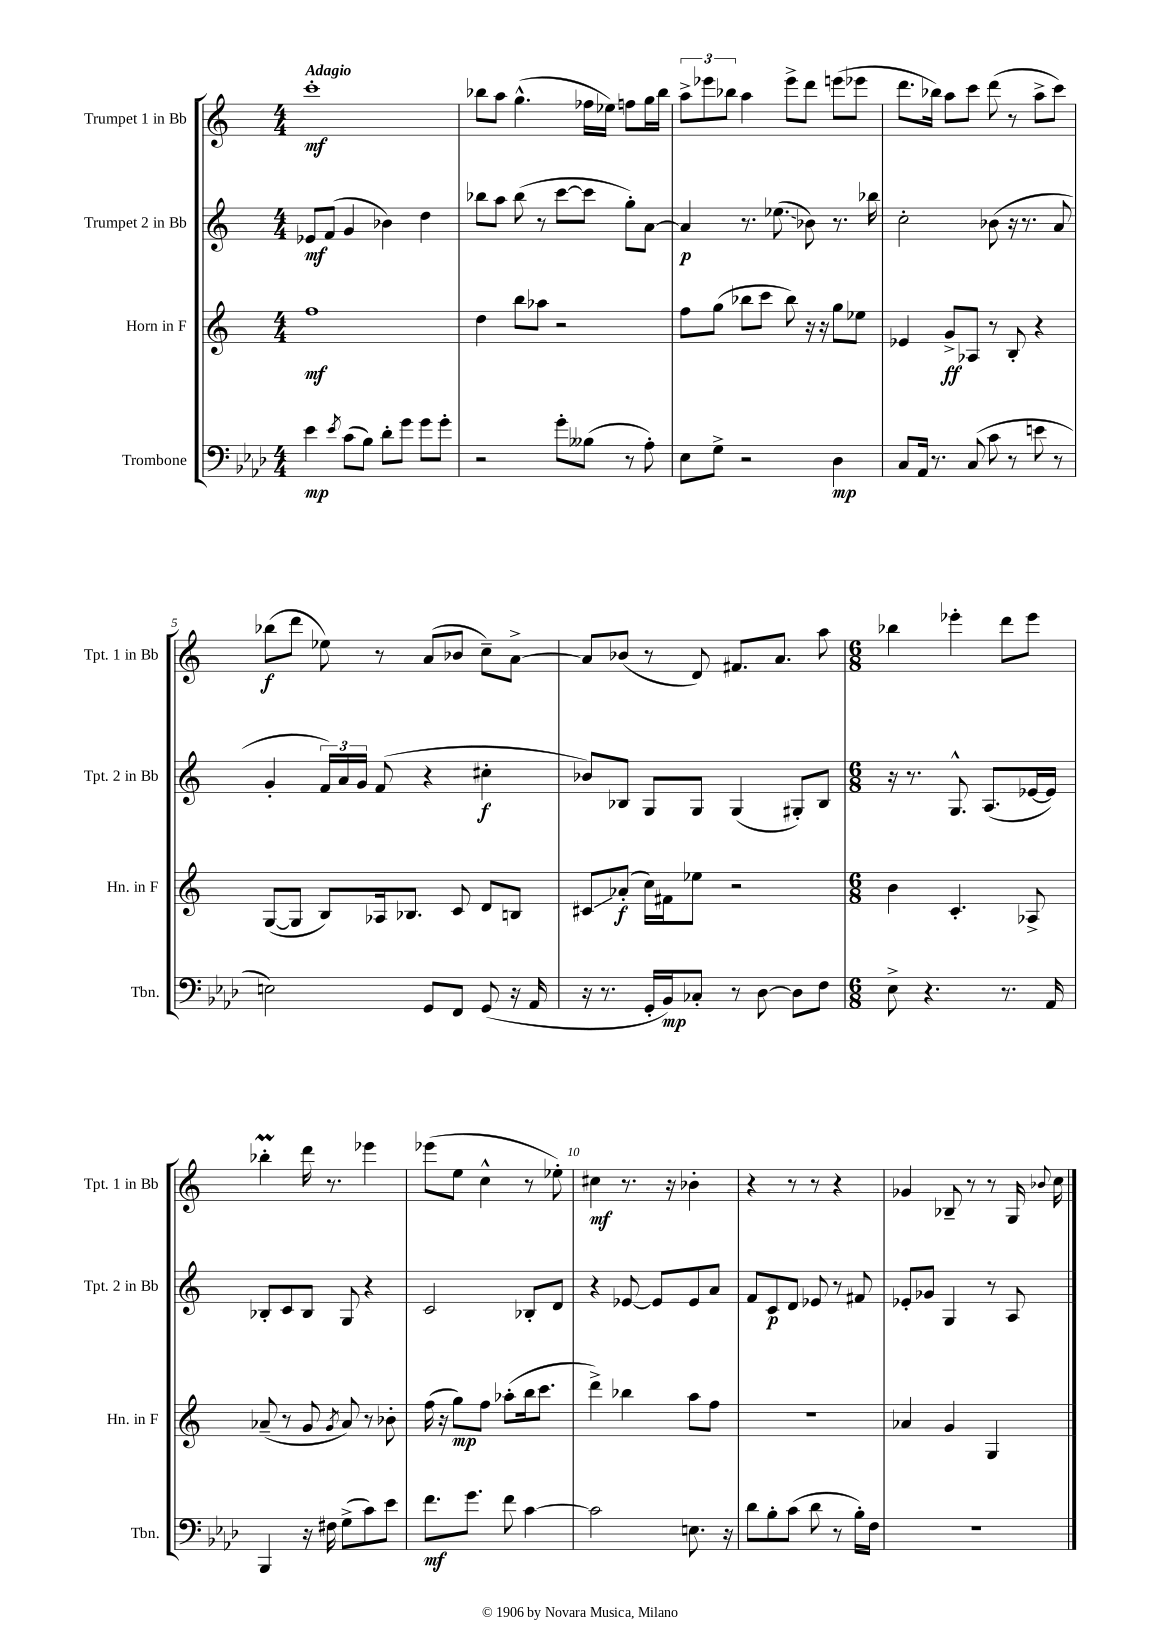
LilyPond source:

<<
\new StaffGroup <<
\new Staff = "s0" \with { instrumentName = "Trumpet 1 in Bb" shortInstrumentName = "Tpt. 1 in Bb" } {
    \clef treble \key c \major \numericTimeSignature \time 4/4 \tempo "Adagio"
    \autoBeamOff c'''1-.\mf |
    bes''8[ a''8] g''4.-^( fes''16[ ees''16]) f''8[ g''16 bes''16] |
    \tuplet 3/2 { a''8[-> ees'''8 bes''8] } a''4 ees'''8[-> d'''8] e'''8[( ees'''8] |
    d'''8.[ bes''16]) a''8[ c'''8] d'''8( r8 a''8[-> c'''8]) |
    bes''8[\f( d'''8] ees''8) r8 a'8[( bes'8] c''8[--) a'8]~-> |
    a'8[ bes'8]( r8 d'8) fis'8.[ a'8.] a''8 |
    \numericTimeSignature \time 6/8 bes''4 ees'''4-. d'''8[ ees'''8] |
    bes''4-.\prall d'''16 r8. ees'''4 |
    ees'''8[( e''8] c''4-^ r8 ees''8-.) |
    cis''4\mf r8. r16 bes'4-. |
    r4 r8 r8 r4 |
    ges'4 bes8-- r8 r8 g16 \appoggiatura { bes'8 } c''16 \bar "|." |
}
\new Staff = "s1" \with { instrumentName = "Trumpet 2 in Bb" shortInstrumentName = "Tpt. 2 in Bb" } {
    \clef treble \key c \major \numericTimeSignature \time 4/4
    \autoBeamOff ees'8[\mf f'8]( g'4 bes'4) d''4 |
    bes''8[ a''8] bes''8( r8 c'''8[~ c'''8] g''8[-.) a'8]~ |
    a'4\p r8. ees''8.\glissando( bes'8) r8. bes''16 |
    c''2-. bes'8( r16 r8. a'8 |
    g'4-. \tuplet 3/2 { f'16[) a'16 g'16] } f'8( r4 cis''4-.\f |
    bes'8[) bes8] g8[ g8] g4( gis8[-.) bes8] |
    \numericTimeSignature \time 6/8 r16 r8. g8.-^ a8.[( ees'16~ ees'16]) |
    bes8[-. c'8 bes8] g8 r4 |
    c'2 bes8[-. d'8] |
    r4 ees'8~ ees'8[ ees'8 a'8] |
    f'8[ c'8\p d'8] ees'8 r8 fis'8 |
    ees'8[-. ges'8] g4 r8 a8 \bar "|." |
}
\new Staff = "s2" \with { instrumentName = "Horn in F" shortInstrumentName = "Hn. in F" } {
    \clef treble \key c \major \numericTimeSignature \time 4/4
    \autoBeamOff f''1\mf |
    d''4 b''8[ aes''8] r2 |
    f''8[ g''8]( bes''8[ c'''8] bes''8) r16 r16 g''8[ ees''8] |
    ees'4 g'8[->\ff aes8] r8 b8-. r4 |
    g8[~( g8] b8[) aes16 bes8.] c'8 d'8[ b8] |
    cis'8[\glissando aes'8]-.\f( c''16[) fis'16 ees''8] r2 |
    \numericTimeSignature \time 6/8 b'4 c'4.-. aes8-> |
    aes'8--( r8 g'8 \acciaccatura { g'8 } aes'8) r8 bes'8-. |
    f''16( r16 g''8[\mp) f''8] aes''8[-.( b''16 c'''8.] |
    d'''4->) bes''4 a''8[ f''8] |
    R2. |
    aes'4 g'4 g4 \bar "|." |
}
\new Staff = "s3" \with { instrumentName = "Trombone" shortInstrumentName = "Tbn." } {
    \clef bass \key aes \major \numericTimeSignature \time 4/4
    \autoBeamOff ees'4\mp \acciaccatura { ees'8 } c'8[( bes8]) des'8[-. g'8] g'8[ g'8]-. |
    r2 g'8[-. beses8]( r8 aes8-.) |
    ees8[ g8]-> r2 des4\mp |
    c8[ aes,16] r8. c8( c'8 r8 e'8 r8 |
    e2) g,8[ f,8] g,8( r16 aes,16 |
    r16 r8. g,16[-. bes,16\mp) ces8]-. r8 des8~ des8[ f8] |
    \numericTimeSignature \time 6/8 ees8-> r4. r8. aes,16 |
    bes,,4 r16 fis16 g8[->( c'8) ees'8] |
    f'8.[\mf g'8.] f'8 c'4~ |
    c'2 e8. r16 |
    des'8[ bes8-. c'8]( des'8 r8 bes16[-.) f16] |
    R2. \bar "|." |
}
>>
>>
\layout { \context { \Score \override BarNumber.break-visibility = ##(#f #t #t) barNumberVisibility = #(every-nth-bar-number-visible 5) } }
